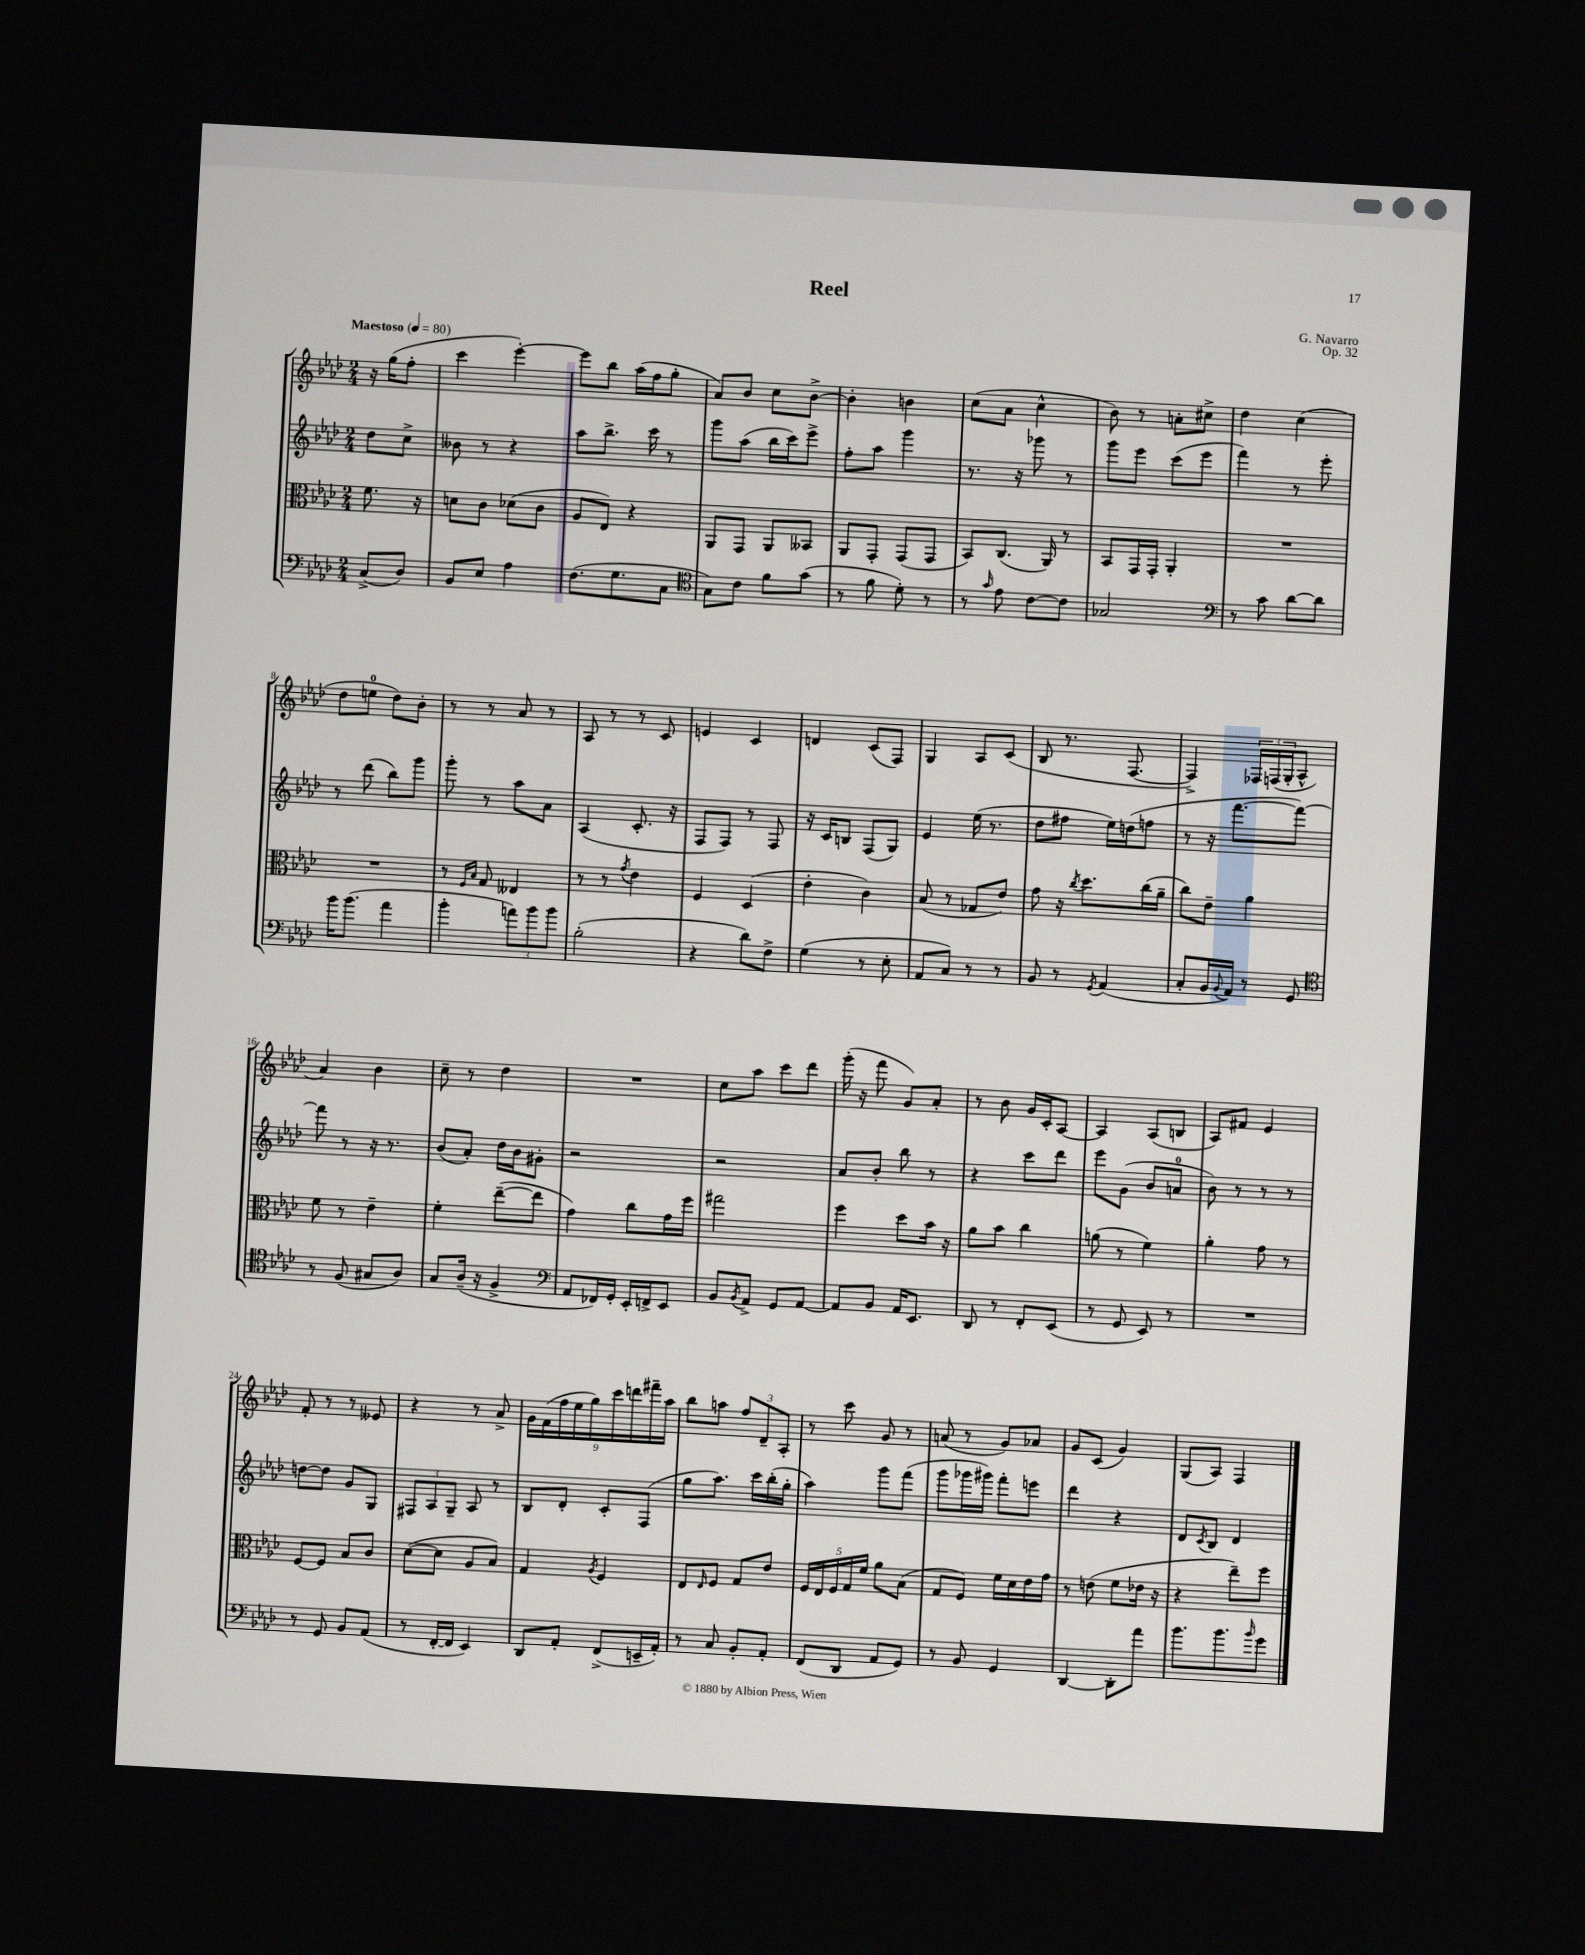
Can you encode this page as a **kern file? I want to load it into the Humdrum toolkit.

**kern	**kern	**kern	**kern
*part4	*part3	*part2	*part1
*staff4	*staff3	*staff2	*staff1
*clefF4	*clefC3	*clefG2	*clefG2
*k[b-e-a-d-]	*k[b-e-a-d-]	*k[b-e-a-d-]	*k[b-e-a-d-]
*M2/4	*M2/4	*M2/4	*M2/4
*MM80	*MM80	*MM80	*MM80
=	=	=	=
!	!	!	!LO:TX:a:B:t=Maestoso
(8C^/L	8.f\	8dd-\L	16r
.	.	.	(16gg\KL
8D-/J)	.	8cc^\J	8ff'\J
.	16r	.	.
=1	=1	=1	=1
8BB-/L	8dn\L	8b--X\	4ccc\
8E-/J	8c\J	8r	.
4A-\	(8d-X\L	4r	[4eee-'\)
.	8c\J	.	.
=2	=2	=2	=2
(8.F\L	8A-/L	8aa-\L	8eee-\L]
.	8E-/J)	8.bb-^\J	8bb-\J
8.G\	.	.	.
.	4r	.	(16aa-\LL
.	.	16ccc\	16ff\J
8C\J	.	8r	8gg'\J
=3	=3	=3	=3
*clefC4	*	*	*
8G\L)	8AA-/L	8ggg\L	8a-/L)
8c\J	8GG/J	(8aa-\J	8b-/J
8f\L	8AA-/L	16bb-\LL	8cc\L
.	.	16ccc\J)	.
(8g\J	8BB--X/J	8eee-^\J	[8b-^\J
=4	=4	=4	=4
8r	8AA-/L	8ff'\L	4b-'\]
8f\	8GG'/J	8aa-\J	.
8d-'\)	(8GG/L	4ggg\	4bn\
8r	8GG/J	.	.
=5	=5	=5	=5
8r	8BB-/L)	8.r	(8cc\L
16qqg/	.	.	.
8e-\	(8.C/J	.	8a-\J
.	.	16r	.
[8c\L	.	8ggg-X\	4cc^^\
.	16AA-/)	.	.
8c\J]	8r	8r	.
=6	=6	=6	=6
2G-X/	8BB-/L	8ggg\L	8b-\)
.	16GG/L	8eee-\J	8r
.	16GG'/JJ	.	.
.	4AA-'/	(8ccc\L	8an'\L
.	.	8eee-\J	8cc#X^\J
=7	=7	=7	=7
*clefF4	*	*	*
8r	2r	4fff\)	4dd-\
8c\	.	.	.
[8d-\L	.	8r	(4cc\
8d-\J]	.	8eee-'\	.
!!LO:LB:g=z
=8	=8	=8	=8
16b-\KL	2r	8r	8dd-\L
(8.b-\J	.	.	.
.	.	(8ddd-\	8een\J
4a-\	.	8bb-\L)	8dd-\L)
.	.	8ggg\J	8b-'\J
=9	=9	=9	=9
4b-'\	8r	8ggg'\	8r
.	16qqF/LL	.	.
.	16qqB-/JJ	.	.
.	8G/	8r	8r
12an\L)	4E--X/	8aa-\L	8a-/
12b-\	.	.	.
.	.	8a-\J	8r
12b-\J	.	.	.
=10	=10	=10	=10
(2B-'\	8r	(4A-/	8A-/
.	8r	.	8r
.	8qg/	.	.
.	4e-\	8.c'/	8r
.	.	.	8c/
.	.	16r	.
=11	=11	=11	=11
4r	4F/	8F/L	4en/
.	.	8F/J)	.
8d-\L)	(4D-/	8r	4c/
8F^\J	.	8F/	.
=12	=12	=12	=12
(4G\	4e-'\	16r	4dn/
.	.	16c/KL	.
.	.	8Bn/J	.
8r	4c\)	(8F/L	(8c/L
8E-'\	.	8G/J)	8F/J)
=13	=13	=13	=13
8AA-/L	(8B-/	4e-/	4G/
8C/J)	8r	.	.
8r	8G-X/L	(16ee-\	8A-/L
.	.	8.r	.
8r	8e-/J)	.	(8c/J
=14	=14	=14	=14
8BB-/	8g\	8dd-\L	8B-/
8r	16r	8ff#X\J	8.r
.	8qcc/	.	.
.	8.dd-\L	.	.
8qGG/	.	.	.
(4AA-/	.	16ee-\LL)	.
.	.	(16ddn\J	[8.F/
.	(16cc\L	8ffn\J	.
.	16a-~\JJ	.	.
=15	=15	=15	=15
8C'/L	8cc\L)	8r	4F^/])
16BB-/L	8e-~\J	16r	.
8qqBB-/	.	.	.
16AA-/JJ)	.	[8.fff\L	.
8r	4a-\	.	24F-X/LL
.	.	.	(24Fn/
.	.	.	24G'/J
8GG/	.	8fff\J_)	8A-^^/J
!!LO:LB:g=z
=16	=16	=16	=16
*clefC4	*	*	*
8r	8f\	8fff\]	4a-/)
(8F/	8r	8r	.
8G#X/L	4e-~\	16r	4b-\
.	.	8.r	.
8A-/J)	.	.	.
=17	=17	=17	=17
8G/L	4f'\	(8b-/L	8cc~\
(16A-~/Jk	.	8a-'/J)	8r
16r	.	.	.
4F^/	([8ee-~\L	16dd-\LL	4dd-\
.	.	16b-\J	.
.	8ee-\J]	8g#X'\J	.
=18	=18	=18	=18
*clefF4	*	*	*
8AA-/L	4g\)	2r	2r
16FF-X/L)	.	.	.
16GG'/JJ	.	.	.
16EE-'/LL	8cc\L	.	.
16FFn^/J	.	.	.
8EE-/J	16g\L	.	.
.	16ff\JJ	.	.
=19	=19	=19	=19
8BB-/L	2gg#X\	2r	8cc\L
8qBB-/	.	.	.
8AA-^/J	.	.	8aa-\J
8GG/L	.	.	8ccc\L
[8AA-/J	.	.	8ddd-\J
=20	=20	=20	=20
8AA-/L]	4ff\	8a-/L	(16ggg'\
.	.	.	16r
8BB-/J	.	8b-'/J	8fff\
16AA-/KL	8dd-\L	8bb-\	8g/L)
8.EE-/J	.	.	.
.	16b-\Jk	8r	8a-'/J
.	16r	.	.
=21	=21	=21	=21
8DD-/	8a-\L	4r	8r
8r	8b-\J	.	8b-\
8FF'/L	4cc\	8ccc\L	16g/LL
.	.	.	16c'/J
(8EE-/J	.	8ddd-\J	[8A-/J
=22	=22	=22	=22
8r	(8an\	8eee-\L	4A-/]
8GG/	8r	(8g\J	.
8EE-/)	4f\)	8b-/L	(8A-/L
8r	.	8an/J	8Bn/J
=23	=23	=23	=23
2r	4a-'\	8b-\)	8A-/L)
.	.	8r	8f#X/J
.	8g\	8r	4e-/
.	8r	8r	.
!!LO:LB:g=z
=24	=24	=24	=24
8r	[8F/L	[8ddn\L	8f'/
8GG/	8F/J]	8dd\J]	8r
8BB-/L	8B-/L	8g/L	8r
(8AA-/J	8c/J	8G/J	8e--X/
=25	=25	=25	=25
8r	([8d-\L	12F#X/L	4r
.	.	12A-/	.
[16FF'/LL	8d-\J]	.	.
.	.	12G~/J	.
16FF/JJ]	.	.	.
4EE-/)	8A-/L	8A-/	8r
.	8B-/J)	8r	8a-^/
=26	=26	=26	=26
8DD-/L	4G/	8B-/L	18g\LL
.	.	.	(18f\
.	.	.	18ff\
8AA-'/J	.	8d-'/J	.
.	.	.	18ee-\
.	.	.	18gg\)
.	8qA-/	.	.
(8FF^/L	4F/	8c'/L	.
.	.	.	18ccc\
.	.	.	18dddn\
16EEn~/L	.	(8F/J	.
.	.	.	18fff#X~\
16AA-'/JJ)	.	.	.
.	.	.	18aa-\JJ
=27	=27	=27	=27
8r	8E-/L	8gg\L	8bb-\L
.	16qqE-/	.	.
8C/	8F/J	8.aa-\J)	8aan\J
8BB-'/L	8G/L	.	12ff/L
.	.	16ccc\LL	.
.	.	.	12d-~/
8AA-'/J	8e-/J	(16bb-'\	.
.	.	.	12A-'/J
.	.	16gg'\JJ	.
=28	=28	=28	=28
(8FF/L	20F/LL	4aa-\)	8r
.	20E-/	.	.
.	20F/	.	.
8DD-/J	.	.	8ccc\
.	20G/	.	.
.	20f/JJ	.	.
8AA-/L	8a-\L	8ggg\L	8g/
8GG/J)	(8B-\J	(8fff\J	8r
=29	=29	=29	=29
8r	8G/L	8ggg\L	(8an/
8BB-/	8F/J)	16ggg-X\L	8r
.	.	16ggg#X\JJ)	.
4GG/	16f\LL	8fff'\L	8g/L)
.	16d-\	.	.
.	16e-\	8eeen\J	8a-X/J
.	16g\JJ	.	.
=30	=30	=30	=30
[4DD-/	8r	4ddd-\	8g/L
.	(8en\	.	(8c/J
8DD-'\L]	8f\L	4r	4g/)
8a-\J	16e-X\Jk	.	.
.	16r	.	.
=31	=31	=31	=31
8.b-\L	4r	8d-/L	(8G/L
.	.	8qc/	.
.	.	8B-/J	8A-/J)
8.b-\	.	.	.
.	8ee-~\L)	4d-/	4F/
16qqb-/	.	.	.
8g\J	8ff\J	.	.
==	==	==	==
*-	*-	*-	*-
